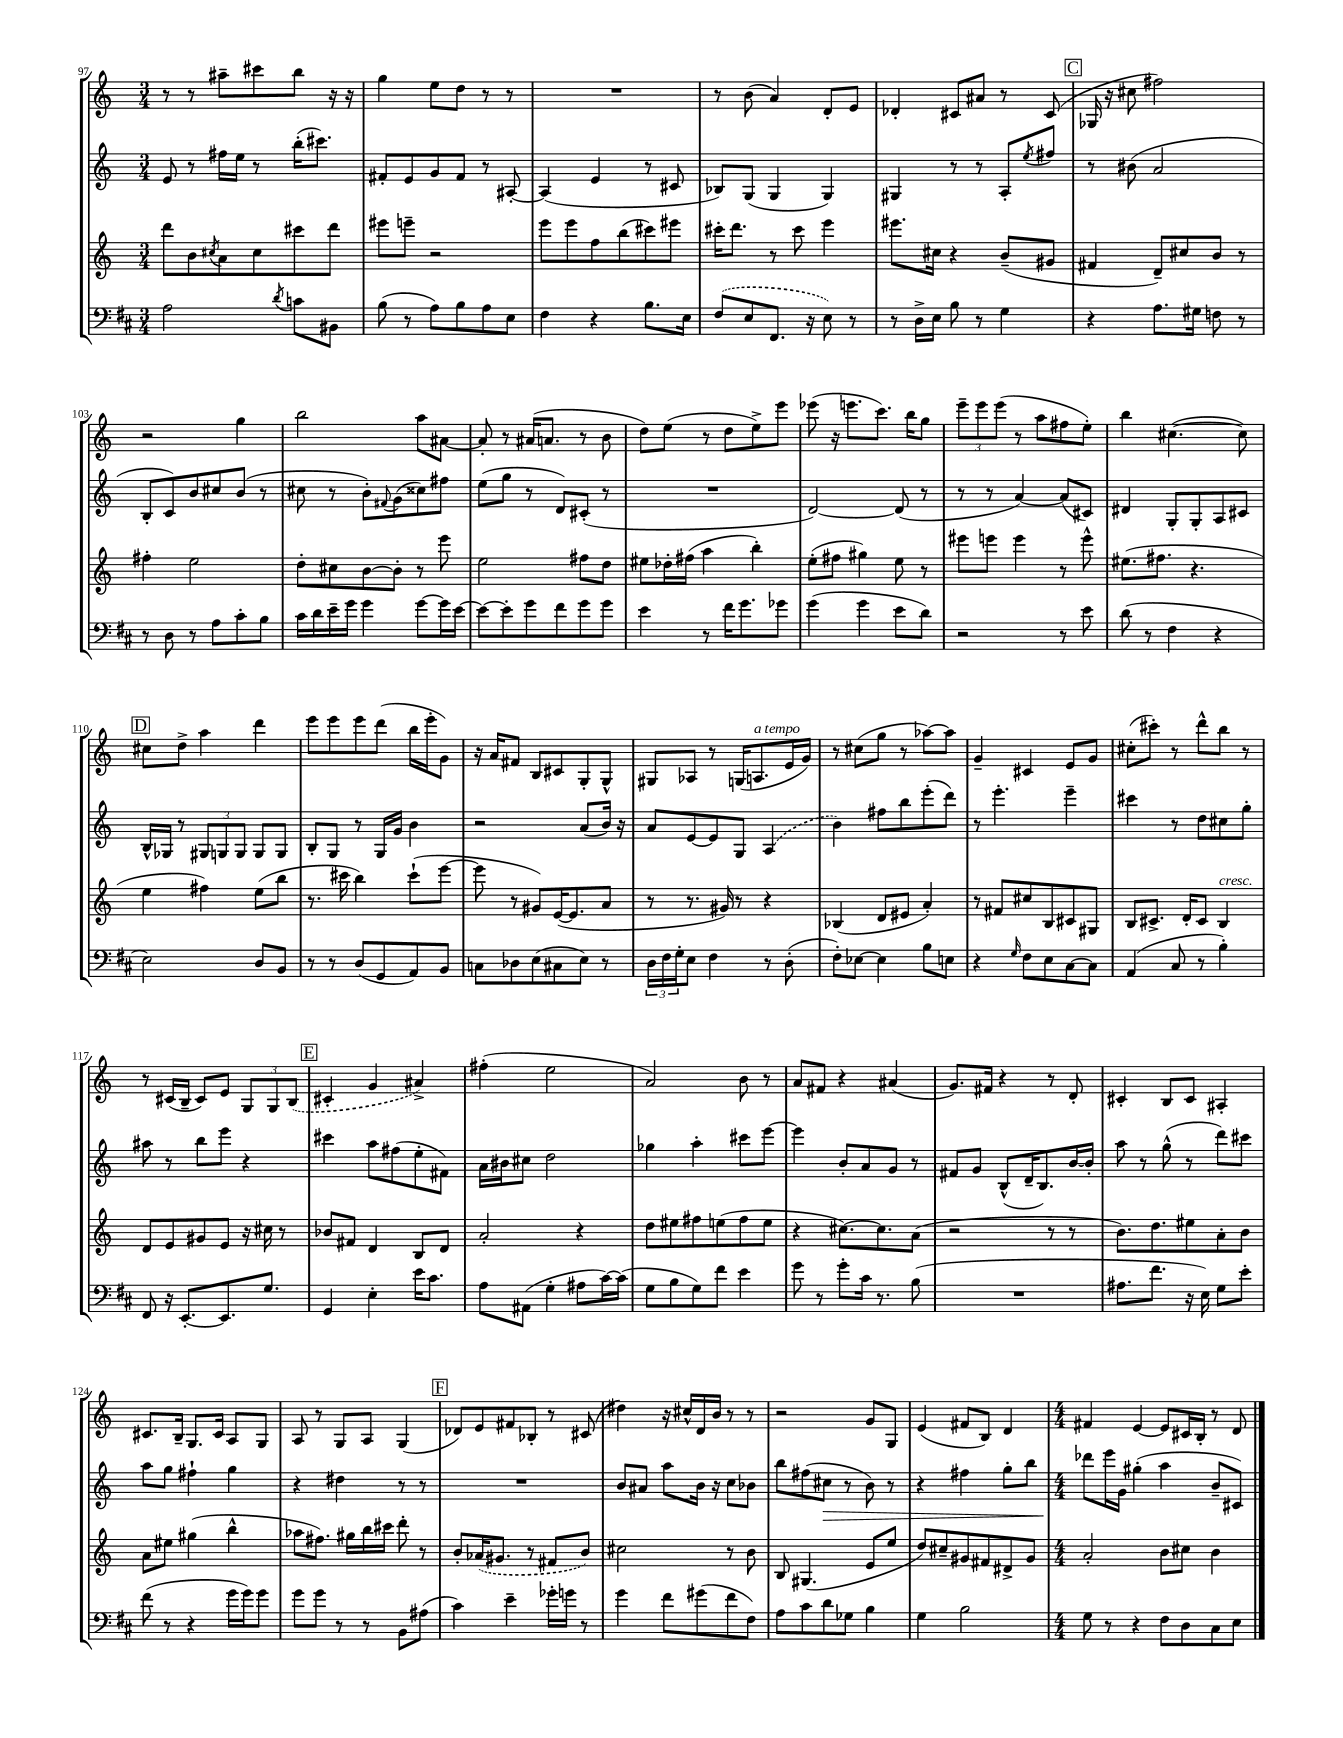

**kern	**kern	**kern	**kern
*staff4	*staff3	*staff2	*staff1
*clefF4	*clefG2	*clefG2	*clefG2
*k[f#c#]	*k[]	*k[]	*k[]
*M3/4	*M3/4	*M3/4	*M3/4
2A	8ddd	8e	8r
.	8b	8r	8r
.	8qcc#	.	.
.	8a	16ff#	8aa#~
.	.	16ee	.
.	8cc#	8r	8ccc#
8qd	.	.	.
8c	8ccc#	(16bb'	8bb
.	.	8.ccc#)	.
8BB#	8ddd	.	16r
.	.	.	16r
=	=	=	=
(8B	8eee#	8f#'	4gg
8r	8eee~	8e	.
8A)	2r	8g	8ee
8B	.	8f#	8dd
8A	.	8r	8r
8E	.	[8A#'	8r
=	=	=	=
4F#	8eee	(4A#]	2.r
.	8eee	.	.
4r	8ff	4e	.
.	(8bb	.	.
8.B	8ccc#)	8r	.
.	8eee#	8c#	.
16E	.	.	.
=	=	=	=
(8F#	16ccc#'	8B-)	8r
.	8.ddd	.	.
8E	.	(8G	(8b
8.FF#	8r	4G	4a)
.	8ccc#	.	.
16r	.	.	.
8E)	4eee	4G)	8d'
8r	.	.	8e
=	=	=	=
8r	8.eee#	4G#	4d-'
16D^	.	.	.
16E	16cc#	.	.
8B	4r	8r	8c#
8r	.	8r	8a#
4G	(8b~	8A'	8r
.	.	8qee	.
.	8g#	8ff#	(8c#
=	=	=	=
4r	4f#	8r	16G-
.	.	.	16r
.	.	(8b#	8cc#
8.A	8d~)	2a	2ff#)
.	8cc#	.	.
16G#	.	.	.
8F	8b	.	.
8r	8r	.	.
=	=	=	=
8r	4ff#'	8B'	2r
8D	.	8c)	.
8r	2ee	8b	.
8A	.	8cc#	.
8c#'	.	(8b	4gg
8B	.	8r	.
=	=	=	=
16c#	8dd'	8cc#	2bb
16d	.	.	.
16e~	8cc#	8r	.
16g	.	.	.
4g	[8b	8b')	.
.	.	8qqf#	.
.	8b']	(8g	.
[8g	8r	8cc##)	8aa
16g]	8eee	8ff#	[8a#
[16e	.	.	.
=	=	=	=
8e_	2ee	(8ee	8a#']
8e']	.	8gg	8r
8g	.	8r	(16a#
.	.	.	8.a
8f#	.	8d)	.
8g	8ff#	(8c#'	8r
8g	8dd	8r	8b
=	=	=	=
4e	8ee#	2.r	8dd)
.	16dd-'	.	(8ee
.	(16ff#	.	.
8r	4aa	.	8r
16f#	.	.	8dd
8.g	.	.	.
.	4bb')	.	8ee^)
8g-	.	.	8eee
=	=	=	=
(4g	(8ee'	[2d)	(8eee-
.	8ff#	.	16r
.	.	.	8.eee
4g	4gg#)	.	.
.	.	.	8.ccc)
8e	8ee	(8d]	.
.	.	.	16bb
8d)	8r	8r	8gg
=	=	=	=
2r	8eee#	8r	12eee~
.	.	.	12eee
.	8eee	8r	.
.	.	.	(12eee
.	4eee	[4a)	8r
.	.	.	8aa
8r	8r	(8a]	8ff#
8e	8eee^^	8c#)	8ee')
=	=	=	=
(8d	(8.ee#	4d#	4bb
8r	.	.	.
.	8.ff#	.	.
4F#	.	8G'	([4.cc#
.	4.r	8G'	.
4r	.	8A	.
.	.	8c#	8cc#])
=	=	=	=
2E)	4ee	16B^^	8cc#
.	.	16G-	.
.	.	8r	8dd^
.	4ff#)	12G#	4aa
.	.	12G	.
.	.	12G	.
8D	(8ee	8G	4ddd
8BB	8bb	8G	.
=	=	=	=
8r	8.r	8B'	8eee
8r	.	8G	8eee
.	16ccc#	.	.
(8D	4bb)	8r	8eee
8GG	.	16G	(8ddd
.	.	16g	.
8AA)	(8ccc#`	4b	16bb
.	.	.	16eee'
8BB	[8eee	.	8g)
=	=	=	=
8C	8eee]	2r	16r
.	.	.	16a
8D-	8r	.	8f#
(8E	8g#)	.	8B
8C#	([16e	.	8c#
.	8.e]	.	.
8E)	.	(8a	8G'
8r	8a	16b)	8G^^
.	.	16r	.
=	=	=	=
24D	8r	8a	8G#
24F#	.	.	.
24G'	.	.	.
8E	8.r	[8e	8A-
4F#	.	8e]	8r
.	16g#)	.	.
.	8r	8G	(16G
.	.	.	8.A
8r	4r	(4A	.
(8D'	.	.	16e
.	.	.	16g)
=	=	=	=
8F#')	(4B-	4b)	8r
[8E-	.	.	(8cc#
4E-]	8d	8ff#	8gg
.	8e#	8bb	8r
8B	4a')	(8eee'	[8aa-)
8E	.	8ddd)	8aa-]
=	=	=	=
4r	8r	8r	4g~
.	8f#	4.eee'	.
16qqG	.	.	.
8F#	8cc#	.	4c#
8E	8B	.	.
[8C#	8c#	4eee~	8e
8C#]	8G#	.	8g
=	=	=	=
(4AA	8B	4ccc#	(8cc#'
.	8.c#^	.	8ccc#')
8C#	.	8r	8r
.	16d'	.	.
8r	8c#	8dd	8ddd^^
4B')	4B	8cc#	8bb
.	.	8gg'	8r
=	=	=	=
8FF#	8d	8aa#	8r
16r	8e	8r	(16c#
[8.EE'	.	.	16B~
.	8g#	8bb	8c#)
8.EE]	8e	8eee	8e
.	16r	4r	12G
8.G	16cc#	.	.
.	.	.	12G
.	8r	.	.
.	.	.	(12B
=	=	=	=
4GG	8b-	4ccc#	4c#'
.	8f#	.	.
4E'	4d	8aa	4g
.	.	(8ff#	.
16e	8B	8ee'	4a#^)
8.c#	.	.	.
.	8d	8f#)	.
=	=	=	=
8A	2a'	16a	(4ff#'
.	.	16b#	.
(8AA#	.	8cc#	.
4G'	.	2dd	2ee
8A#	4r	.	.
[16c#)	.	.	.
(16c#]	.	.	.
=	=	=	=
8G	8dd	4gg-	2a)
8B	8ee#	.	.
8G)	8ff#	4aa'	.
8f#	(8ee	.	.
4e	8ff#	8ccc#	8b
.	8ee	[8eee	8r
=	=	=	=
8g	4r	4eee]	8a
8r	.	.	8f#
8g'	[8.cc#)	8b'	4r
16c#	.	8a	.
8.r	8.cc#]	.	.
.	.	8g	(4a#
(8B	(8a	8r	.
=	=	=	=
2.r	2r	8f#	8.g)
.	.	8g	.
.	.	.	16f#
.	.	(8B^^	4r
.	.	16d~	.
.	.	8.B)	.
.	8r	.	8r
.	8r	[16b	8d'
.	.	16b']	.
=	=	=	=
8.A#	8.b)	8aa	4c#'
.	.	8r	.
8.f#	8.dd	.	.
.	.	(8gg^^	8B
16r	8ee#	8r	8c#
16E)	.	.	.
8G	8a'	8ddd)	4A#'
8e'	8b	8ccc#	.
=	=	=	=
(8f#	8a	8aa	8.c#
8r	8ee#	8gg	.
.	.	.	16B~
4r	(4gg#	4ff#`	8.G
.	.	.	16c#
16g	4bb^^	4gg	8A
16g)	.	.	.
8g	.	.	8G
=	=	=	=
8g	8aa-	4r	8A
8g	8.ff#)	.	8r
8r	.	4dd#	8G
.	16gg#	.	.
8r	16bb	.	8A
.	16ccc#	.	.
8BB	8ddd'	8r	(4G
(8A#	8r	8r	.
=	=	=	=
4c#)	8b'	2.r	8d-)
.	(16a-	.	8e
.	8.g#	.	.
4e~	.	.	8f#
.	8r	.	8B-'
16g-'	8f#	.	8r
16g	.	.	.
8r	8b)	.	(8c#
=	=	=	=
4g	2cc#	8b	4dd#)
.	.	8a#	.
8f#	.	8aa	16r
.	.	.	16cc#^^
(8g#	.	16b	16d
.	.	16r	16b
8f#	8r	8cc	8r
8F#)	8b	8b-	8r
=	=	=	=
8A	8B	8bb	2r
8c#	(4.G#	(8ff#	.
8d	.	8cc#	.
8G-	.	8r	.
4B	8e	8b)	8g
.	8ee	8r	8G
=	=	=	=
4G	8dd)	4r	(4e
.	8cc#~	.	.
2B	8g#	4ff#	8f#
.	8f#	.	8B)
.	8d#^	8gg'	4d
.	8g#	8bb	.
=	=	=	=
*M4/4	*M4/4	*M4/4	*M4/4
8G	2a'	8ddd-	4f#
8r	.	16eee	.
.	.	16g	.
4r	.	(4gg#'	[4e
8F#	8b	4aa	8e]
8D	8cc#	.	16c#
.	.	.	16B'
8C#	4b	8b~	8r
8E	.	8c#)	8d
==	==	==	==
*-	*-	*-	*-
